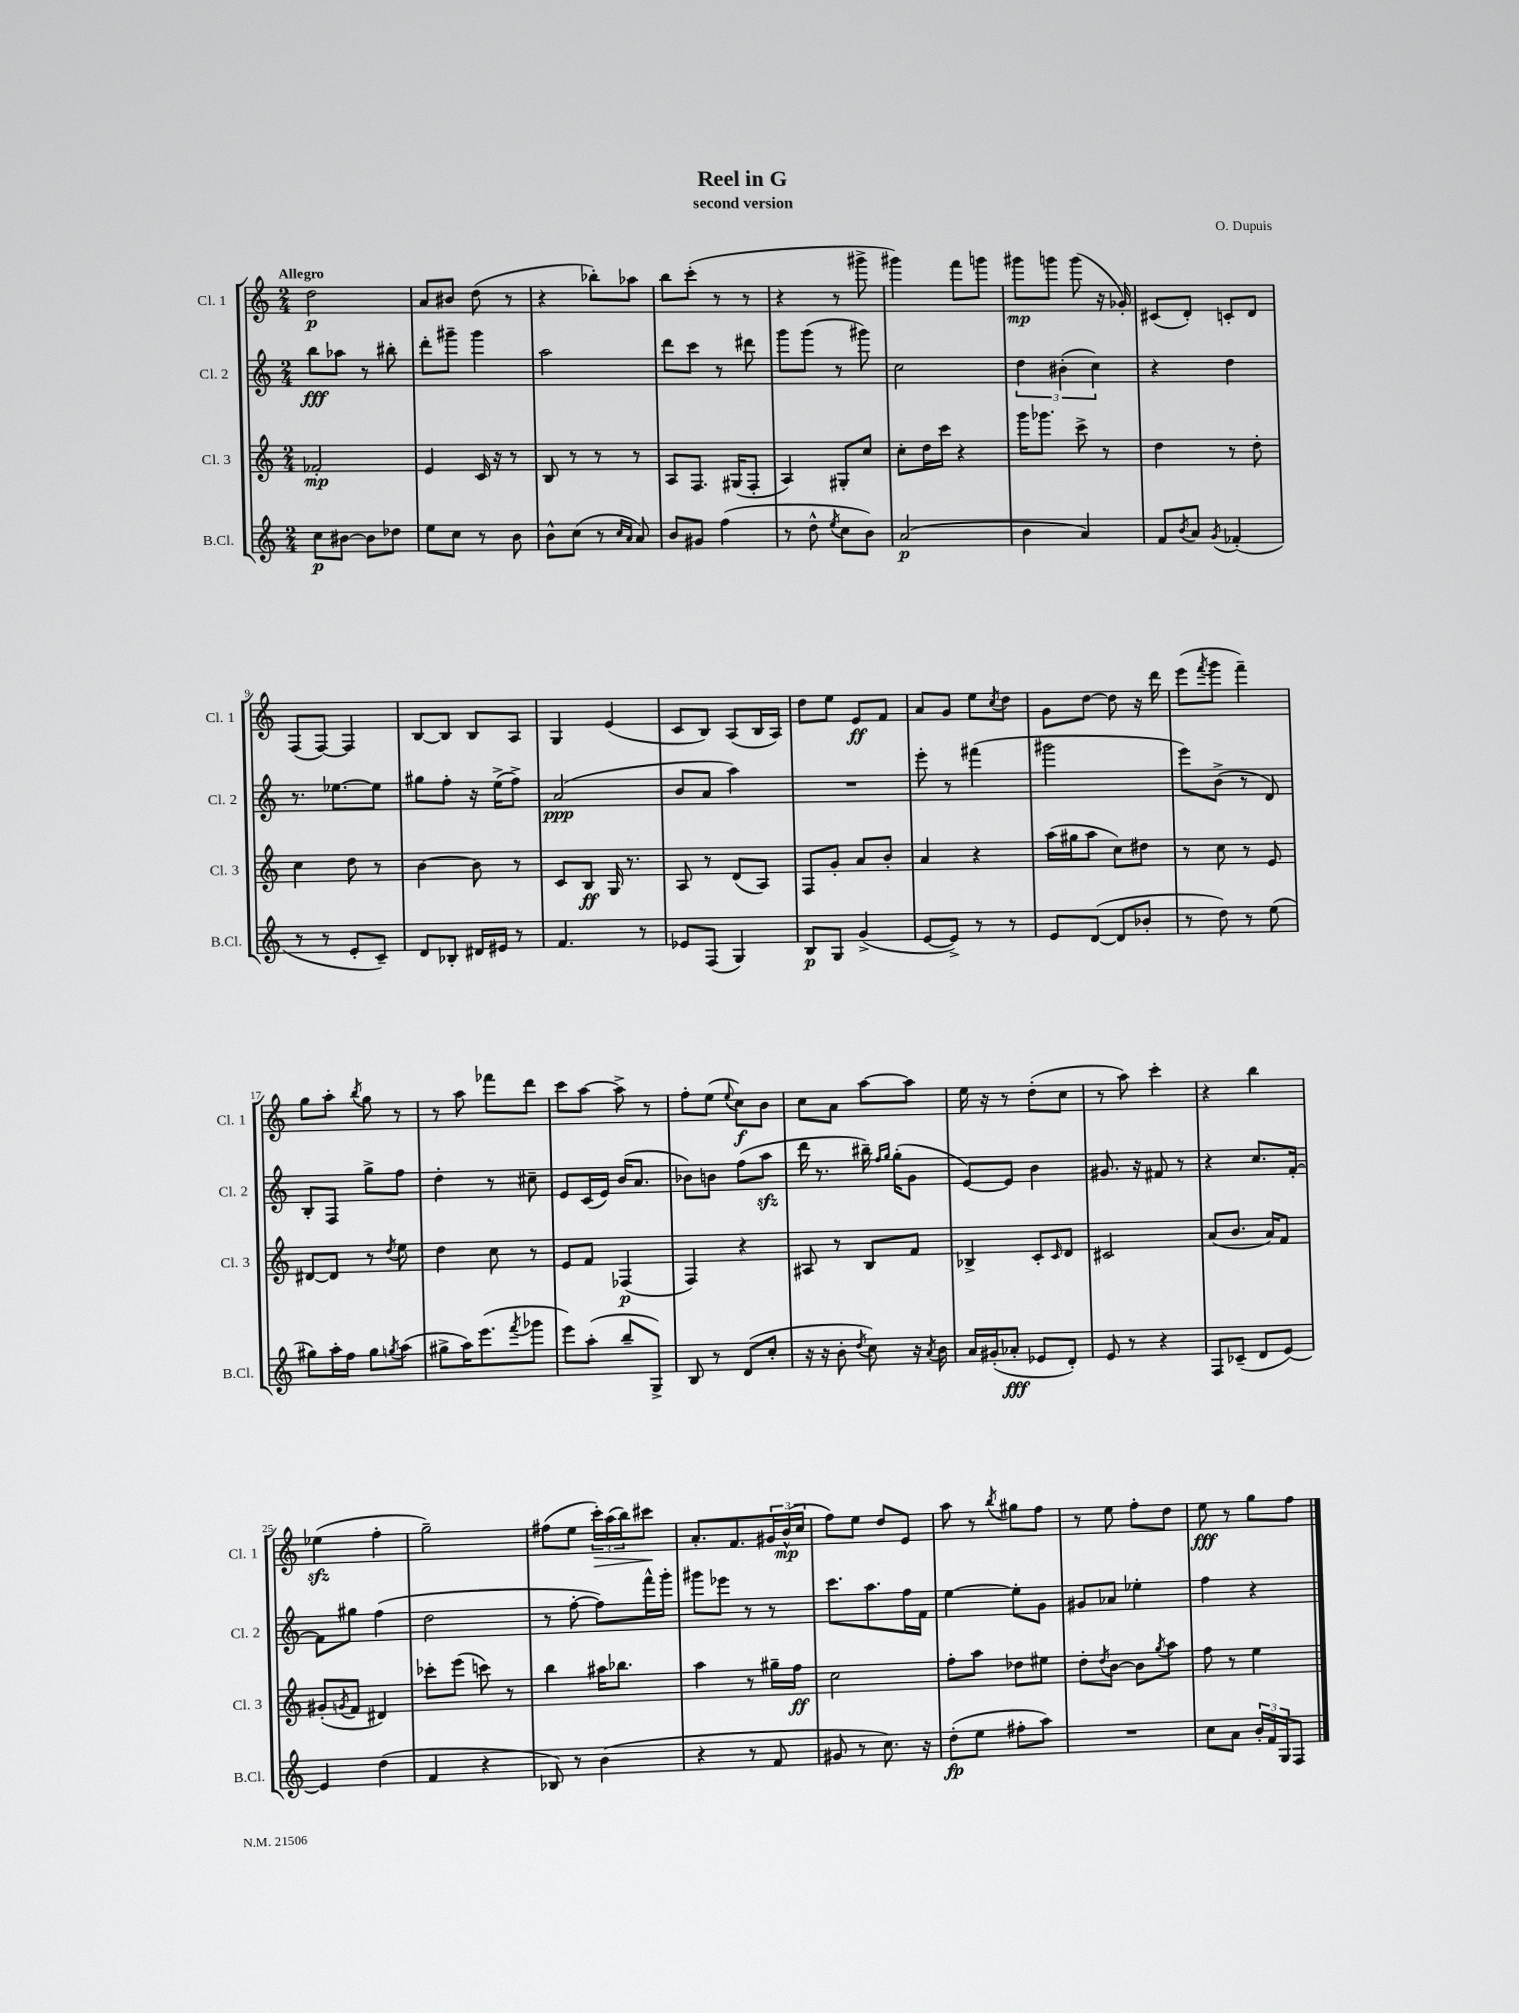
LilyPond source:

\header { title = "Reel in G" composer = "O. Dupuis" subtitle = "second version" }
<<
\new StaffGroup <<
\new Staff = "s0" \with { instrumentName = "Cl. 1" shortInstrumentName = "Cl. 1" } {
    \clef treble \key c \major \numericTimeSignature \time 2/4 \tempo "Allegro"
    d''2\p |
    a'8 bis'8 d''8( r8 |
    r4 bes''8-.) aes''8 |
    b''8 c'''8-.( r8 r8 |
    r4 r8 gis'''8-> |
    gis'''4) f'''8 g'''8 |
    gis'''8\mp g'''8 g'''8( r16 ges'16-.) |
    cis'8( d'8-.) c'8-. d'8 |
    f8( f8~) f4 |
    b8~ b8 b8 a8 |
    g4 e'4( |
    c'8 b8) a8( b16 a16) |
    d''8 e''8 e'8\ff f'8 |
    a'8 g'8 e''8 \acciaccatura { c''8 } d''8 |
    g'8 d''8~ d''8 r16 d'''16 |
    e'''8( \acciaccatura { f'''8 } g'''8 f'''4--) |
    g''8 a''8-. \acciaccatura { b''8 } g''8 r8 |
    r8 a''8 fes'''8 d'''8 |
    c'''8 a''8~ a''8-> r8 |
    f''8-. e''8( \appoggiatura { e''8 } c''8\f) b'8 |
    c''8 a'8 a''8~ a''8 |
    e''16 r16 r8 d''8-.( c''8 |
    r8 a''8) c'''4-. |
    r4 b''4 |
    ees''4\sfz( f''4-. |
    g''2--) |
    fis''8( e''8 \tuplet 3/2 { c'''16-.\>) a''16( b''16) } cis'''8\! |
    a'8.-. f'8. \tuplet 3/2 { gis'16 b'16-^\mp( c''16 } |
    f''8) e''8 d''8 e'8 |
    a''8 r8 \acciaccatura { b''8 } gis''8 f''8 |
    r8 e''8 f''8-. d''8 |
    e''8\fff r8 g''8 f''8 \bar "|." |
}
\new Staff = "s1" \with { instrumentName = "Cl. 2" shortInstrumentName = "Cl. 2" } {
    \clef treble \key c \major \numericTimeSignature \time 2/4
    b''8\fff aes''8 r8 bis''8-. |
    d'''8-. gis'''8-- gis'''4 |
    a''2 |
    d'''8 c'''8 r8 dis'''8 |
    g'''8 g'''8( r8 gis'''8) |
    c''2 |
    \tuplet 3/2 { d''4 bis'4-.( c''4) } |
    r4 d''4 |
    r8. ees''8.~ ees''8 |
    gis''8 f''8-. r16 e''16->( f''8->) |
    a'2\ppp( |
    b'8 a'8 a''4) |
    R2 |
    e'''8-. r8 fis'''4( |
    gis'''2 |
    e'''8) b'8->( r8 d'8) |
    b8-. f8 g''8-> f''8 |
    d''4-. r8 cis''8-- |
    e'8 c'16( e'16) b'16( a'8. |
    bes'8) b'8 f''8( a''8\sfz |
    d'''16 r8. bis''16--) \grace { f''16 g''16 } g''16-.( g'8 |
    e'8~) e'8 b'4 |
    gis'8. r16 fis'8 r8 |
    r4 c''8. f'16~-. |
    f'8 gis''8 f''4( |
    d''2 |
    r8 f''8~-. f''8) f'''16-^ g'''16-. |
    gis'''8 ees'''8 r8 r8 |
    c'''8. a''8. f''16 f'16 |
    e''4~ e''8-. g'8 |
    gis'8 aes'8 ees''4-. |
    f''4 r4 \bar "|." |
}
\new Staff = "s2" \with { instrumentName = "Cl. 3" shortInstrumentName = "Cl. 3" } {
    \clef treble \key c \major \numericTimeSignature \time 2/4
    fes'2-.\mp |
    e'4 c'16 r16 r8 |
    b8 r8 r8 r8 |
    a8 f8. gis16( f8-. |
    a4) gis8-. c''8 |
    c''8-. d''16 c'''16 r4 |
    g'''16 ges'''8. c'''8-> r8 |
    d''4 r8 d''8-. |
    c''4 d''8 r8 |
    b'4~ b'8 r8 |
    c'8 b8\ff g16 r8. |
    a8 r8 d'8( a8) |
    f8 g'8-. a'8 b'8-. |
    a'4 r4 |
    a''16( gis''16 a''8 c''8) dis''8 |
    r8 c''8 r8 e'8 |
    dis'8~ dis'8 r8 \acciaccatura { d''8 } e''8 |
    d''4 c''8 r8 |
    e'8 f'8 fes4\p( |
    f4) r4 |
    ais8 r8 b8 f'8 |
    bes4-> c'8-. \grace { c'16 } d'8 |
    cis'2 |
    a'8( b'8. a'16) f'8 |
    gis'8-.( \acciaccatura { g'8 } f'8 dis'4) |
    ces'''8-. e'''8( c'''8) r8 |
    b''4 ais''16 bes''8. |
    a''4 r8 gis''16-- f''16\ff |
    c''2 |
    f''8-. a''8 des''8 eis''8 |
    d''8-. \acciaccatura { d''8 } b'8~ b'8 \acciaccatura { g''8 } a''8 |
    f''8 r8 e''4 \bar "|." |
}
\new Staff = "s3" \with { instrumentName = "B.Cl." shortInstrumentName = "B.Cl." } {
    \clef treble \key c \major \numericTimeSignature \time 2/4
    c''8\p bis'8~ bis'8 des''8 |
    e''8 c''8 r8 b'8 |
    b'8-^ c''8( r8 \grace { c''16 a'16 } a'8) |
    b'8 gis'8 f''4( |
    r8 d''8-^ \acciaccatura { e''8 } c''8 b'8) |
    a'2\p( |
    b'4 a'4) |
    f'8 \acciaccatura { b'8 } a'8 \acciaccatura { g'8 } fes'4-.( |
    r8 r8 e'8-. c'8--) |
    d'8 bes8-. dis'16 eis'16 r8 |
    f'4. r8 |
    ees'8 f8( g4) |
    b8\p g8 g'4->( |
    e'8~ e'8->) r8 r8 |
    e'8 d'8~( d'8 bes'8-. |
    r8 d''8) r8 e''8( |
    gis''8) a''16-. f''16 gis''8 \acciaccatura { g''8 } a''8( |
    gis''8-> a''16) e'''8.( \acciaccatura { f'''8 } ges'''8 |
    e'''8) a''8-.( b''8-- g8->) |
    b8 r8 d'8( c''8-. |
    r16 r16 b'8-. \acciaccatura { d''8 } c''8) r16 \acciaccatura { a'8 } b'16 |
    a'16 gis'16-.( aes'8-.\fff ees'8 d'8-.) |
    e'8 r8 r4 |
    f8 ces'8--( d'8 e'8~) |
    e'4 d''4( |
    f'4 r4 |
    bes8) r8 b'4( |
    r4 r8 f'8 |
    gis'8 r8 c''8.) r16 |
    d''8-.\fp( e''8 fis''8-. a''8) |
    R2 |
    c''8 a'8 \tuplet 3/2 { b'16-. f'16 g16 } f8 \bar "|." |
}
>>
>>
